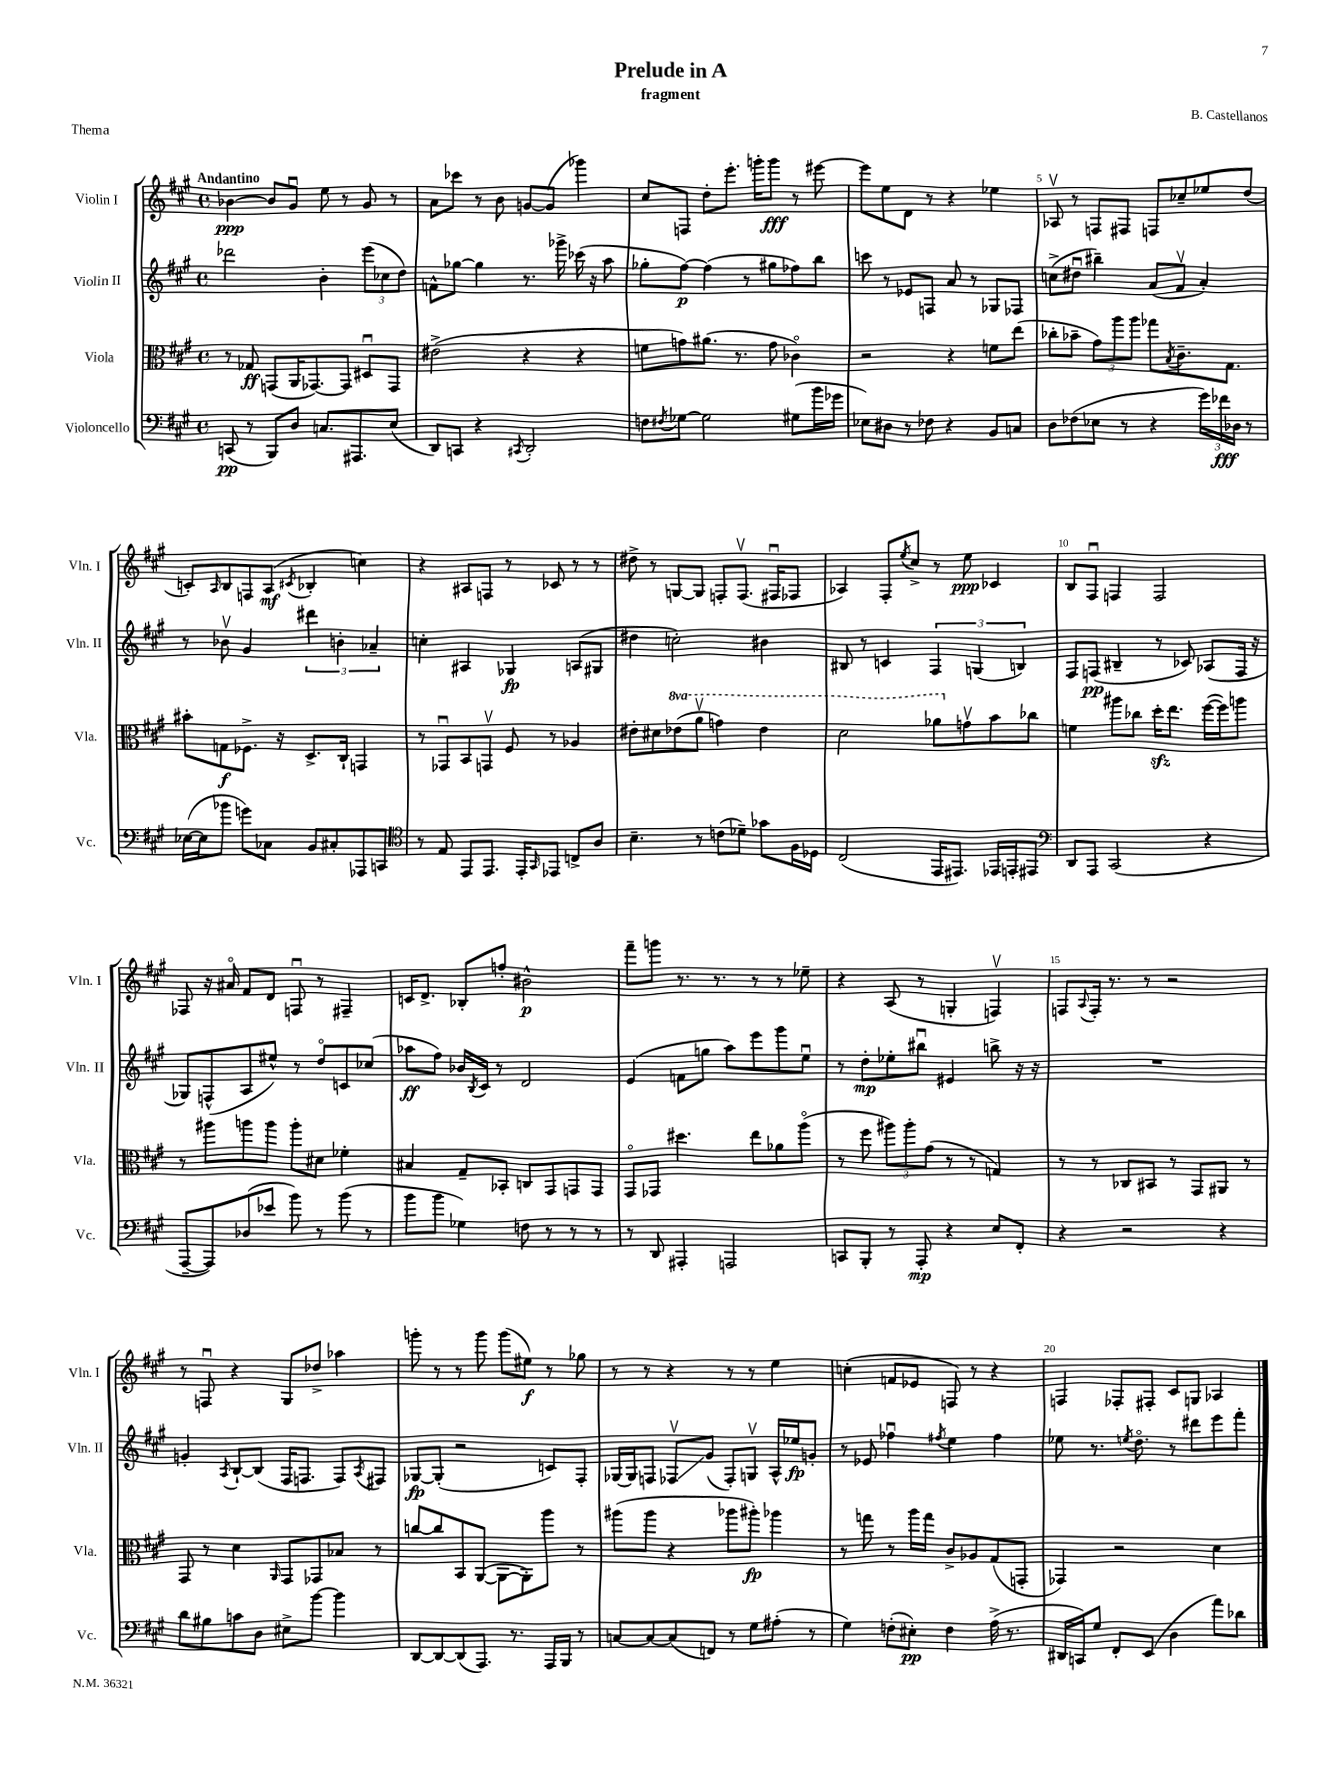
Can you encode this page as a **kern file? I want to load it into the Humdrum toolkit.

**kern	**kern	**kern	**kern
*staff4	*staff3	*staff2	*staff1
*clefF4	*clefC3	*clefG2	*clefG2
*k[f#c#g#]	*k[f#c#g#]	*k[f#c#g#]	*k[f#c#g#]
*M4/4	*M4/4	*M4/4	*M4/4
*met(c)	*met(c)	*met(c)	*met(c)
(8CC/	8r	2ddd-\	[4b-\
8r	8G-/	.	.
8BBB/L)	(8GG/L	.	8b-/]L
8D/J	16AA/K	.	8g#u/J
.	[8.GG-/)	.	.
8.C/L	.	4b'\	8ee\
.	8GG-/]J	.	8r
8.AAA#/	.	.	.
.	8D#u/L	(12eee\L	8g#/
.	.	12cc-\	.
(8E/J	8GG-/J	.	8r
.	.	12dd\J)	.
=	=	=	=
8DD/L)	(2e#^\	8f^^\L	8a\L
8CC/J	.	[8gg-\J	8ccc-\J
4r	.	4gg-\]	8r
.	.	.	8b\
8qCC#/	.	.	.
2DD'/	4r	8.r	[8g/L
.	.	.	(8g/]J
.	.	16ggg-^\	.
.	4r	(16ccc-\	4ggg-\)
.	.	16r	.
.	.	8aa\	.
=	=	=	=
8F\L	8f\L	8gg-'\L	8cc#/L
8qF#/	.	.	.
[8G-\J	8g\)	[8ff#\J)	8F/J
2G-\]	(8.a#\J	(4ff#\]	8dd'\L
.	.	.	8.eee'\J
.	8.r	.	.
.	.	8r	.
.	.	.	16ggg'\LK
.	8g\	8gg#\L	8ggg\J
(8G#\L	4c-o\)	8ff-\)	8r
16b\L	.	8bb\J	[8eee#\
16g-\JJ	.	.	.
=	=	=	=
8E-\L)	2r	8ccc\	8eee#\]L
8D#\J	.	8r	8ee\
8r	.	8e-/L	8d\J
8F-\	.	8F/J	8r
4r	4r	8a/	4r
.	.	8r	.
8BB/L	8f\L	8G-/L	4ee-\
8C/J	(8ee\J	8F-/J	.
=	=	=	=
8D\L	8cc-'\L	(8cc^\L	8A-v/
(8F-\	8b-~\J	8dd#u\J	8r
8E-\J	12g#\L)	4bb#~\)	8F/L
.	12aa\	.	.
8r	.	.	8F#/J
.	12aa\J	.	.
4r	8gg-\L	(8a/L	8F/L
.	8qB/	.	.
.	8.c#~\	8f#v/J	8cc-~/
24g#\LL)	.	4a'/)	8ee-/
24f-\	.	.	.
.	8.G#\J	.	.
24D-\JJ	.	.	.
8r	.	.	(8dd/J
=	=	=	=
([16E-\LL	8b#'\L	8r	8c'/L)
16E-\]J	.	.	.
.	.	.	16qqA/
8b-\J	8G\	8b-v\	8B/
8g\L)	8.F-^\J	4g#/	8F/
8C-\J	.	.	(8A/J
.	16r	.	.
.	.	.	8qc#/
8BB/L	8.D^/L	6ddd#\	4B-'/
8C#'/	.	.	.
.	.	6b'\	.
.	16C#`/Jk	.	.
8AAA-/	4GG/	.	4cc\)
.	.	6a-~/	.
8CC/J	.	.	.
=	=	=	=
*clefC4	*	*	*
8r	8r	4cc'\	4r
8E/	8GG-u/L	.	.
8EE/L	8BB/	4A#/	8A#/L
8.EE/J	8GGv/J	.	8F/J
.	8F#/	4G-/	8r
16EE'/LK	.	.	.
16qqGG#/	.	.	.
8EE-/J	8r	.	8c-/
8C^/L	4A-/	(8A/L	8r
8A/J	.	8G#/J	8r
=	=	=	=
4.B~\	8e#'\L	4dd#\	8dd#^\
.	8d#\	.	8r
.	(8ee-\	2cc'\)	[8G/L
8r	8aav\J	.	8G/]J
(8c\L	4gg\)	.	8F'/L
8d-~\J)	.	.	(8.Fv/J
8g-\L	4ee-\	4b#\	.
.	.	.	16F#u/LK
16F#\L	.	.	8F-/J
16D-\JJ	.	.	.
=	=	=	=
(2C#/	2dd\	8B#/	4A-/)
.	.	8r	.
.	.	4c/	8F#'/L
.	.	.	8qee/
.	.	.	8cc#^/J
16EE/LK	8aa-\L	6F#/	8r
8.EE#/J)	.	.	.
.	8gv\	.	8ee\
.	.	(6G/	.
16EE-/LL	8b\	.	4c-/
16EE'/J	.	.	.
.	.	6B/)	.
8EE#/J	8cc-\J	.	.
=	=	=	=
*clefF4	*	*	*
8DD/L	4f\	8F#/L	8B/L
8AAA/J	.	(8F/J	8F#u/J
(2CC#/	8aa#\L	4B#~/	4F/
.	8cc-\J	.	.
.	16dd'\LK	8r	2F/
.	8.ee\J	.	.
.	.	8c-/)	.
4r	([16ff#\LL	(8A-/L	.
.	16ff#\]J)	.	.
.	8aa\J	16F/Jk	.
.	.	16r	.
=	=	=	=
[8AAA~/L	8r	8G-/L)	8F-/
8AAA/])	8aa#\L	(8F^^/	16r
.	.	.	16a#o/
(8D-/	8aa\	8A/	8f#/L
8e-/J	8aa\J	8ee#^^/J)	8d/J
8b\)	8aa'\L	8r	8Fu/
8r	8d#\J	8ddo/L	8r
(8b\	4f-'\	8c/	4F#~/
8r	.	(8cc-/J	.
=	=	=	=
8b\L	4B#/	8aa-\L	16c/LK
.	.	.	8.d^/J
8b\J	.	8ff#\J)	.
4G-\)	8G#~/L	16b-/LL	8B-'/L
.	.	8qB/	.
.	.	16c#/JJ	.
.	8BB-'/J	8r	8ff'/J
8F\	8C/L	2d/	2b#^^\
8r	8GG#/	.	.
8r	8GG/	.	.
8r	8GG/J	.	.
=	=	=	=
8r	8GG#o/L	(4e/	8fff#~\L
8DD/	8GG-/J	.	8ggg\J
4AAA#'/	4.dd#\	8f\L	8.r
.	.	8gg\J	.
.	.	.	8.r
2AAA/	.	8aa\L)	.
.	8ee\L	8eee\	8r
.	8a-\	8ggg#\	8r
.	(8aao\J	8eeu\J	8ee-~\
=	=	=	=
8CC/L	8r	8r	4r
8BBB'/J	8ff#\	8dd'\L	.
8r	12aa#\L)	8ee-'\	(8A/
.	12aa#'\	.	.
8AAA'/	.	8bb#u\J	8r
.	(12g#\J	.	.
4r	8r	4e#/	4G'/
.	8r	.	.
8E/L	4G/)	8bb^\	4Fv/)
8FF#'/J	.	16r	.
.	.	16r	.
=	=	=	=
4r	8r	1r	8F/L
.	.	.	8qqA/
.	8r	.	16F'/Jk
.	.	.	8.r
2r	8C-/L	.	.
.	8BB#/J	.	8r
.	8r	.	2r
.	8GG#/L	.	.
4r	8AA#/J	.	.
.	8r	.	.
=	=	=	=
8d\L	8GG#/	4g'/	8r
8B#\	8r	.	8Fu/
.	.	8qA/	.
8c\	4d\	[8B`/L	4r
8D\J	.	(8B/]J	.
.	16qqAA/	.	.
8E#^\L	8GG#/L	16F#/LK	8G#/L
.	.	8.F/J	.
[8b\J	8GG-/	.	8dd-^/J
4b\]	8B-/J	8F/L)	4aa-\
.	.	8qA/	.
.	8r	8F#/J	.
=	=	=	=
[8DD/L	[8cc/L	[8G-/L	8ggg'\
8DD/_	8cc/]	(8G-'/]J	8r
(8DD/]	8BB/	2r	8r
8.AAA/J)	([8AA/J	.	8ggg\
.	8AA\_L	.	(8ggg\L
8.r	.	.	.
.	8AA'\])	.	8ee#\J)
16AAA/LL	8aa\J	8c/L)	8r
16BBB/JJ	.	.	.
8r	8r	8F#'/J	8gg-\
=	=	=	=
[8C/L	(8aa#\L	[16G-/LL	8r
.	.	16G-/]J	.
8C/_	8aa#\J	8F/J	8r
(8C/]	4r	8F-v/L	4r
8FF/J)	.	(8g#/J	.
8r	8aa-\L	8F-'/L)	8r
8G#\L	8aa#'\J)	8Gv/J	8r
(8A#'\J	4aa-\	16A^^/LL	4ee\
.	.	16ee-/J	.
8r	.	8g'/J	.
=	=	=	=
4G#\)	8r	8r	(4cc'\
.	8gg\	8e-/	.
(8F'\L	8r	4ff-u\	8f/L
8E#'\J)	16aa\LL	.	8e-/J
.	16gg\JJ	.	.
.	.	8qff#/	.
4F\	8c#^/L	4ee\	8F/)
.	8A-/	.	8r
(16A^\	(8G#/	4ff#\	4r
8.r	.	.	.
.	8GG'/J	.	.
=	=	=	=
16DD#/LL	4GG-/)	8ee-\	4F/
16CC/J)	.	.	.
8G#/J	.	8.r	.
8FF#'/L	2r	.	8F-'/L
.	.	8qee/	.
.	.	8.ddo\	.
(8EE/J	.	.	8F#'/J
4D\	.	8r	8c#/L
.	.	8ddd#\L	8G/J
8a\L)	4d\	8eee\	4A-/
8d-\J	.	8fff#'\J	.
==	==	==	==
*-	*-	*-	*-
